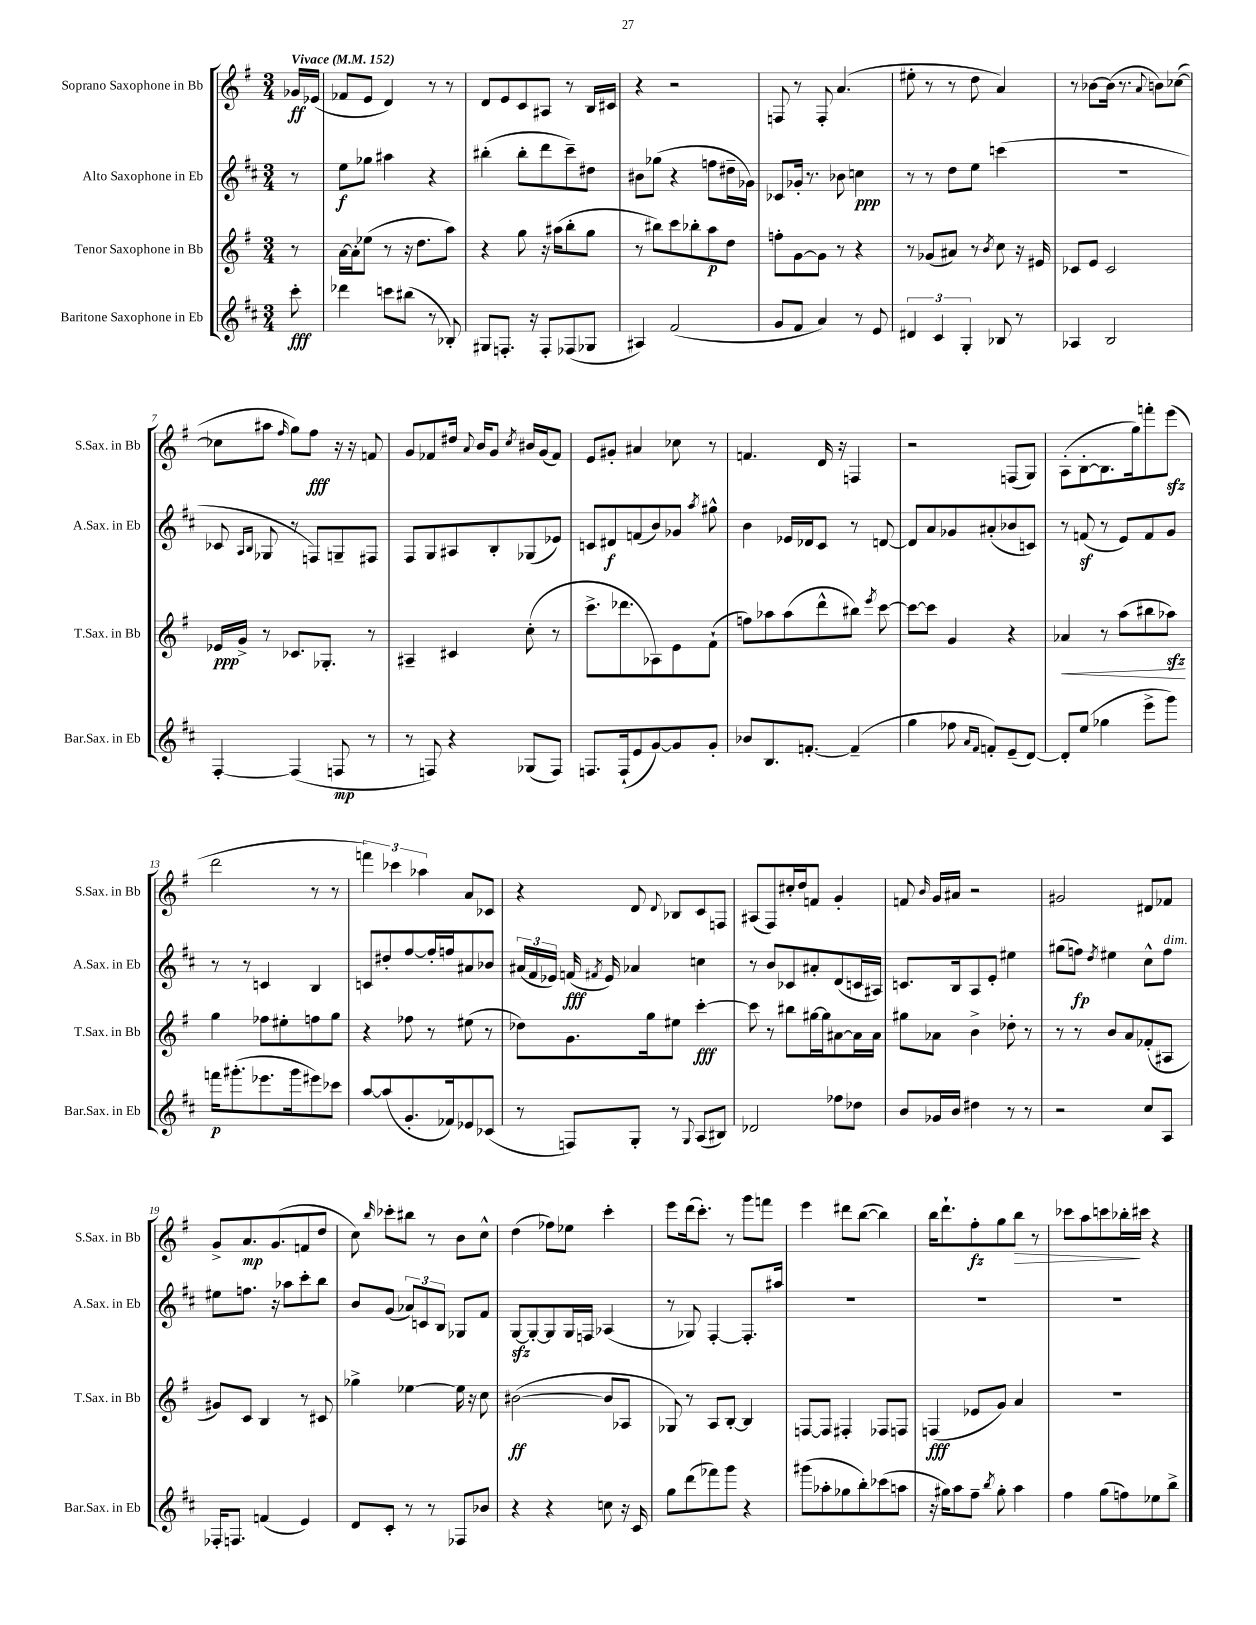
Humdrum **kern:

**kern	**dynam	**kern	**dynam	**kern	**dynam	**kern	**dynam
*part4	*part4	*part3	*part3	*part2	*part2	*part1	*part1
*staff4	*staff4	*staff3	*staff3	*staff2	*staff2	*staff1	*staff1
*I"Baritone Saxophone in Eb	*	*I"Tenor Saxophone in Bb	*	*I"Alto Saxophone in Eb	*	*I"Soprano Saxophone in Bb	*
*I'Bar.Sax. in Eb	*	*I'T.Sax. in Bb	*	*I'A.Sax. in Eb	*	*I'S.Sax. in Bb	*
*clefG2	*	*clefG2	*	*clefG2	*	*clefG2	*
*k[f#c#]	*	*k[f#]	*	*k[f#c#]	*	*k[f#]	*
*M3/4	*	*M3/4	*	*M3/4	*	*M3/4	*
*MM152	*	*MM152	*	*MM152	*	*MM152	*
=	=	=	=	=	=	=	=
!	!	!	!	!	!	!LO:TX:a:B:t=Vivace	!
8ccc#'\	fff	8r	.	8r	.	16g-X/LL	ff
.	.	.	.	.	.	(16e-X/JJ	.
=1	=1	=1	=1	=1	=1	=1	=1
4ddd-X\	.	[16a\LL	.	8ee\L	f	8f-X/L	.
.	.	16a'\J]	.	.	.	.	.
.	.	(8ee-X\J	.	8gg-X\J	.	8e/J	.
8cccn\L	.	8r	.	4aa#X\	.	4d/)	.
(8bb#X\J	.	16r	.	.	.	.	.
.	.	8.dd\L	.	.	.	.	.
8r	.	.	.	4r	.	8r	.
8B-X'/)	.	8aa\J)	.	.	.	8r	.
=2	=2	=2	=2	=2	=2	=2	=2
8G#X/L	.	4r	.	(4bb#X'\	.	8d/L	.
8.Fn'/J	.	.	.	.	.	8e/	.
.	.	8gg\	.	8bb#'\L	.	8c/	.
16r	.	.	.	.	.	.	.
8F'/L	.	16r	.	8ddd\	.	8A#X/J	.
.	.	(16aa#X\KL	.	.	.	.	.
(8F-X/	.	8bb'\	.	8ccc#~\)	.	8r	.
8G-X/J	.	8gg\J	.	8dd#X\J	.	16B/LL	.
.	.	.	.	.	.	16c#X/JJ	.
=3	=3	=3	=3	=3	=3	=3	=3
4A#X/)	.	8r	.	8b#X\L	.	4r	.
.	.	8bb#X\L)	.	(8gg-X\J	.	.	.
(2f#/	.	8ccc\	.	4r	.	2r	.
.	.	8bb-X'\	.	.	.	.	.
.	.	8aa\	p	8ffn\L	.	.	.
.	.	8dd\J	.	16dd#X~\L	.	.	.
.	.	.	.	16g-X\JJ)	.	.	.
=4	=4	=4	=4	=4	=4	=4	=4
8g/L	.	8ffn'\L	.	8c-X/L	.	8Fn/	.
8f#/J	.	[8g\	.	16g-X'/Jk	.	8r	.
.	.	.	.	8.r	.	.	.
4a/)	.	8g\J]	.	.	.	8F'/	.
.	.	8r	.	8b-X\	.	(4.a/	.
8r	.	4r	.	4ccn\	ppp	.	.
8e/	.	.	.	.	.	.	.
=5	=5	=5	=5	=5	=5	=5	=5
6d#X/	.	8r	.	8r	.	8ee#X'\	.
.	.	(8g-X/L	.	8r	.	8r	.
6c#/	.	.	.	.	.	.	.
.	.	8a#X/J)	.	8dd\L	.	8r	.
6G'/	.	.	.	.	.	.	.
.	.	8r	.	8ee\J	.	8dd\	.
.	.	8qb/	.	.	.	.	.
8B-X/	.	8cc\	.	(4cccn\	.	4a/)	.
8r	.	16r	.	.	.	.	.
.	.	16e#X/	.	.	.	.	.
=6	=6	=6	=6	=6	=6	=6	=6
4A-X/	.	8c-X/L	.	2.r	.	8r	.
.	.	8e/J	.	.	.	[8b-X\L	.
2B/	.	2c-/	.	.	.	(16b-\Jk]	.
.	.	.	.	.	.	8.r	.
.	.	.	.	.	.	8qqa/	.
.	.	.	.	.	.	8bn\L)	.
.	.	.	.	.	.	([8cc-X\J	.
!!LO:LB:g=z
=7	=7	=7	=7	=7	=7	=7	=7
[4F#'/	.	16e-X/LL	ppp	8c-X/	.	8cc-X\L]	.
.	.	16g^/JJ	.	.	.	.	.
.	.	.	.	16qqA/LL	.	.	.
.	.	.	.	16qqB/JJ	.	.	.
.	.	8r	.	8G-X/	.	8aa#X\J	.
.	.	.	.	.	.	16qqff#/	.
(4F#/]	.	8.c-X/L	.	8r	.	8gg\L)	.
.	.	.	.	8Fn/L)	.	8ff#\J	fff
.	.	8.G-X'/J	.	.	.	.	.
8Fn/	mp	.	.	8Gn~/	.	16r	.
.	.	.	.	.	.	16r	.
8r	.	8r	.	8F#X/J	.	8fn/	.
=8	=8	=8	=8	=8	=8	=8	=8
8r	.	4A#X~/	.	8F#/L	.	8g/L	.
8Fn/)	.	.	.	8G/	.	8f-X/	.
4r	.	4c#X/	.	8A#X/	.	16dd#X/Jk	.
.	.	.	.	.	.	8qqa/	.
.	.	.	.	.	.	16b/KL	.
.	.	.	.	8B'/	.	8g/J	.
.	.	.	.	.	.	8qcc/	.
(8G-X/L	.	(8cc'\	.	(8G-X/	.	16b#X/LL	.
.	.	.	.	.	.	(16g/J	.
8F/J)	.	8r	.	8e-X/J)	.	8f-/J)	.
=9	=9	=9	=9	=9	=9	=9	=9
8.Fn/L	.	8.ccc^\L	.	8cn/L	.	8e/L	.
.	.	.	.	8d#X/	f	8g#X'/J	.
(16F`/k	.	8.ddd-X\	.	.	.	.	.
8e/	.	.	.	(8fn/	.	4a#X/	.
[8g/)	.	8A-X\)	.	8b/)	.	.	.
8g/]	.	8e\	.	8g-X/J	.	8cc-X\	.
.	.	.	.	8qaa/	.	.	.
8g'/J	.	(8f#`\J	.	8gg#X^^\	.	8r	.
=10	=10	=10	=10	=10	=10	=10	=10
8b-X/L	.	8ffn\L)	.	4b\	.	4.fn/	.
8.B/	.	8aa-X\	.	.	.	.	.
.	.	(8aa-\	.	16e-X/LL	.	.	.
[8.fn'/J	.	.	.	16d-X/J	.	.	.
.	.	8ddd^^\	.	8c#/J	.	16d/	.
.	.	.	.	.	.	16r	.
(4f~/]	.	8bb#X\J)	.	8r	.	4Fn/	.
.	.	8qeee/	.	.	.	.	.
.	.	[8ccc\	.	[8dn/	.	.	.
=11	=11	=11	=11	=11	=11	=11	=11
4gg\	.	8ccc\L_	.	8d/L]	.	2r	.
.	.	8ccc\J]	.	8a/	.	.	.
8ff-X\	.	4g/	.	8g-X/	.	.	.
16qqa/LL	.	.	.	.	.	.	.
16qqf#/JJ	.	.	.	.	.	.	.
8fn'/L)	.	.	.	(8a#X'/	.	.	.
(8e~/	.	4r	.	8b-X/	.	(8Fn/L	.
[8d/J)	.	.	.	8cn/J)	.	8G/J)	.
=12	=12	=12	=12	=12	=12	=12	=12
!	!	!	!LO:HP:b	!	!	!	!
8d'/L]	.	4a-X/	<	8r	.	(8A'\L	.
(8ee/J	.	.	.	(8fnz/	.	[8B'\	.
4gg-X\	.	8r	.	8r	.	8.B\]	.
.	.	(8aa\L	.	8e/L)	.	.	.
.	.	.	.	.	.	16gg\k)	.
8eee^\L	.	8bb#X\	.	8f/	.	8fffn'\	.
8ggg\J)	.	8aa-Xzz\J)	.	8g/J	.	(8eeezz\J	.
.	.	.	[	.	.	.	.
!!LO:LB:g=z
=13	=13	=13	=13	=13	=13	=13	=13
16fffn\KL	p	4gg\	.	8r	.	2ddd\	.
(8.ggg#X'\	.	.	.	.	.	.	.
.	.	.	.	8r	.	.	.
8.eee-X\	.	8ff-X\L	.	4cn/	.	.	.
.	.	8ee#X'\	.	.	.	.	.
16ggg#\k	.	.	.	.	.	.	.
8eee#X\)	.	8ffn\	.	4B/	.	8r	.
8ccc-X\J	.	8gg\J	.	.	.	8r	.
=14	=14	=14	=14	=14	=14	=14	=14
[8aa/L	.	4r	.	8cn/L	.	6fffn\)	.
(8aa/]	.	.	.	8dd#X'/	.	.	.
.	.	.	.	.	.	6ccc-X\	.
8.g'/	.	8ff-X\	.	[8ff#/	.	.	.
.	.	.	.	.	.	6aa-X\	.
.	.	8r	.	16ff#'/L]	.	.	.
16f-X/k)	.	.	.	16ffn/J	.	.	.
8e-X/	.	(8ee#X\	.	8a#X/	.	8a/L	.
(8c-X/J	.	8r	.	8b-X/J	.	8c-X/J	.
=15	=15	=15	=15	=15	=15	=15	=15
8r	.	8dd-X\L)	.	(24a#X/LL	.	4r	.
.	.	.	.	24f#/	.	.	.
.	.	.	.	24e-X/JJ)	.	.	.
8Fn/L)	.	8.g\	.	(16fn/	fff	.	.
.	.	.	.	8qf#X/	.	.	.
.	.	.	.	16e-/)	.	.	.
8G'/J	.	.	.	4a-X/	.	8d/	.
.	.	16gg\k	.	.	.	.	.
.	.	.	.	.	.	8qqd/	.
8r	.	8ee#X\J	.	.	.	8B-X/L	.
8qqG/	.	.	.	.	.	.	.
(8A/L	.	[4ccc'\	fff	4ccn\	.	8c/	.
8B#X/J)	.	.	.	.	.	8Fn/J	.
=16	=16	=16	=16	=16	=16	=16	=16
2d-X/	.	8ccc\]	.	8r	.	(8A#X/L	.
.	.	8r	.	8b/L	.	8F#/)	.
.	.	8bb#X\L	.	8c-X/	.	16cc#X'/L	.
.	.	.	.	.	.	16dd/J	.
.	.	[16gg#X\L	.	8a#X'/	.	8fn/J	.
.	.	16gg#\J]	.	.	.	.	.
8ff-X\L	.	[8a#X\	.	(8d/	.	4g'/	.
8dd-X\J	.	16a#\L]	.	16cn/L	.	.	.
.	.	16a#\JJ	.	16A#X/JJ)	.	.	.
=17	=17	=17	=17	=17	=17	=17	=17
8b/L	.	8gg#X\L	.	8.cn/L	.	8fn/	.
.	.	.	.	.	.	16qqb/	.
16g-X/L	.	8a-X\J	.	.	.	16g/LL	.
16b/JJ	.	.	.	16B/k	.	16a#X/JJ	.
4dd#X\	.	4b^\	.	8A/	.	2r	.
.	.	.	.	8e'/J	.	.	.
8r	.	8dd-X'\	.	4ee#X\	.	.	.
8r	.	8r	.	.	.	.	.
=18	=18	=18	=18	=18	=18	=18	=18
2r	.	8r	.	(8gg#X\L	.	2g#X/	.
.	.	8r	.	8ffn\J)	fp	.	.
.	.	.	.	8qdd/	.	.	.
.	.	8b/L	.	4ee#X\	.	.	.
.	.	8a/	.	.	.	.	.
8cc#/L	.	(8f-X'/	.	8cc#^^\L	.	8d#X/L	.
!	!	!	!	!LO:TX:a:i:t=dim.	!	!	!
8A/J	.	8A#X/J	.	8ff\J	.	8f-X/J	.
!!LO:LB:g=z
=19	=19	=19	=19	=19	=19	=19	=19
16F-X'/KL	.	8g#X/L)	.	8ee#X\L	.	8g^/L	.
8.Fn/J	.	.	.	.	.	.	.
.	.	8c/J	.	8.ffn\J	.	8.a/	mp
(4fn/	.	4B/	.	.	.	.	.
.	.	.	.	16r	.	(8.g/	.
.	.	.	.	8aa-X\L	.	.	.
4e/)	.	8r	.	8ccc#'\	.	8fn/	.
.	.	8c#X/	.	8bb\J	.	8dd/J	.
=20	=20	=20	=20	=20	=20	=20	=20
8d/L	.	4gg-X^\	.	8b/L	.	8cc\)	.
.	.	.	.	.	.	16qqbb/	.
8c#'/J	.	.	.	(8g/J	.	8ccc-X'\L	.
8r	.	[4ee-X\	.	12a-X/L)	.	8bb#X\J	.
.	.	.	.	12cn/	.	.	.
8r	.	.	.	.	.	8r	.
.	.	.	.	12B/J	.	.	.
8F-X/L	.	16ee-\]	.	8G-X/L	.	8b\L	.
.	.	16r	.	.	.	.	.
8b-X/J	.	8cc\	.	8f#/J	.	8cc^^\J	.
=21	=21	=21	=21	=21	=21	=21	=21
4r	.	([2b#X\	ff	[8Gzz/L	.	(4dd\	.
.	.	.	.	8G'/_	.	.	.
4r	.	.	.	8G/]	.	8ff-X\L)	.
.	.	.	.	16G/L	.	8ee-X\J	.
.	.	.	.	16Fn/JJ	.	.	.
8ccn\	.	8b#/L]	.	(4A-X/	.	4ccc'\	.
16r	.	8A-X/J	.	.	.	.	.
16c#/	.	.	.	.	.	.	.
=22	=22	=22	=22	=22	=22	=22	=22
8gg\L	.	8G-X/)	.	8r	.	8eee\L	.
(8ddd\	.	8r	.	8G-X/)	.	(16ddd\k	.
.	.	.	.	.	.	8.ccc'\J)	.
8fff-X\)	.	8A/L	.	[4F#'/	.	.	.
8ggg\J	.	[8B'/J	.	.	.	8r	.
4r	.	4B/]	.	8.F#'/L]	.	8ggg\L	.
.	.	.	.	.	.	8fffn\J	.
.	.	.	.	16aa#X/Jk	.	.	.
=23	=23	=23	=23	=23	=23	=23	=23
(8ggg#X\L	.	[8Fn/L	.	2.r	.	4eee\	.
8aa-X'\	.	8F/J]	.	.	.	.	.
8gg-X\	.	4F#X'/	.	.	.	8ddd#X\L	.
8bb'\)	.	.	.	.	.	([8bb\J	.
(8ccc-X\	.	8F-X/L	.	.	.	4bb\])	.
8aan\J	.	8Fn/J	.	.	.	.	.
=24	=24	=24	=24	=24	=24	=24	=24
16r	.	(4Fn/	fff	2.r	.	16bb\KL	.
16gg#X\KL)	.	.	.	.	.	8.ddd`\	.
8aa\	.	.	.	.	.	.	.
8ff#~\J	.	8e-X/L	.	.	.	8ff#'\	fz
8qbb/	.	.	.	.	.	.	.
8gg#'\	.	8g/J)	.	.	.	8gg\	.
!	!	!	!	!	!	!	!LO:HP:b
4aa\	.	4a/	.	.	.	8bb\J	>
.	.	.	.	.	.	8r	.
=25	=25	=25	=25	=25	=25	=25	=25
4ff#\	.	2.r	.	2.r	.	8ccc-X\L	.
.	.	.	.	.	.	8aa\	.
(8gg\L	.	.	.	.	.	8cccn\	.
8ffn\)	.	.	.	.	.	16bb-X'\L	.
.	.	.	.	.	.	16ccc#X\JJ	]
8ee-X\	.	.	.	.	.	4r	.
8bb^\J	.	.	.	.	.	.	.
==	==	==	==	==	==	==	==
*-	*-	*-	*-	*-	*-	*-	*-
